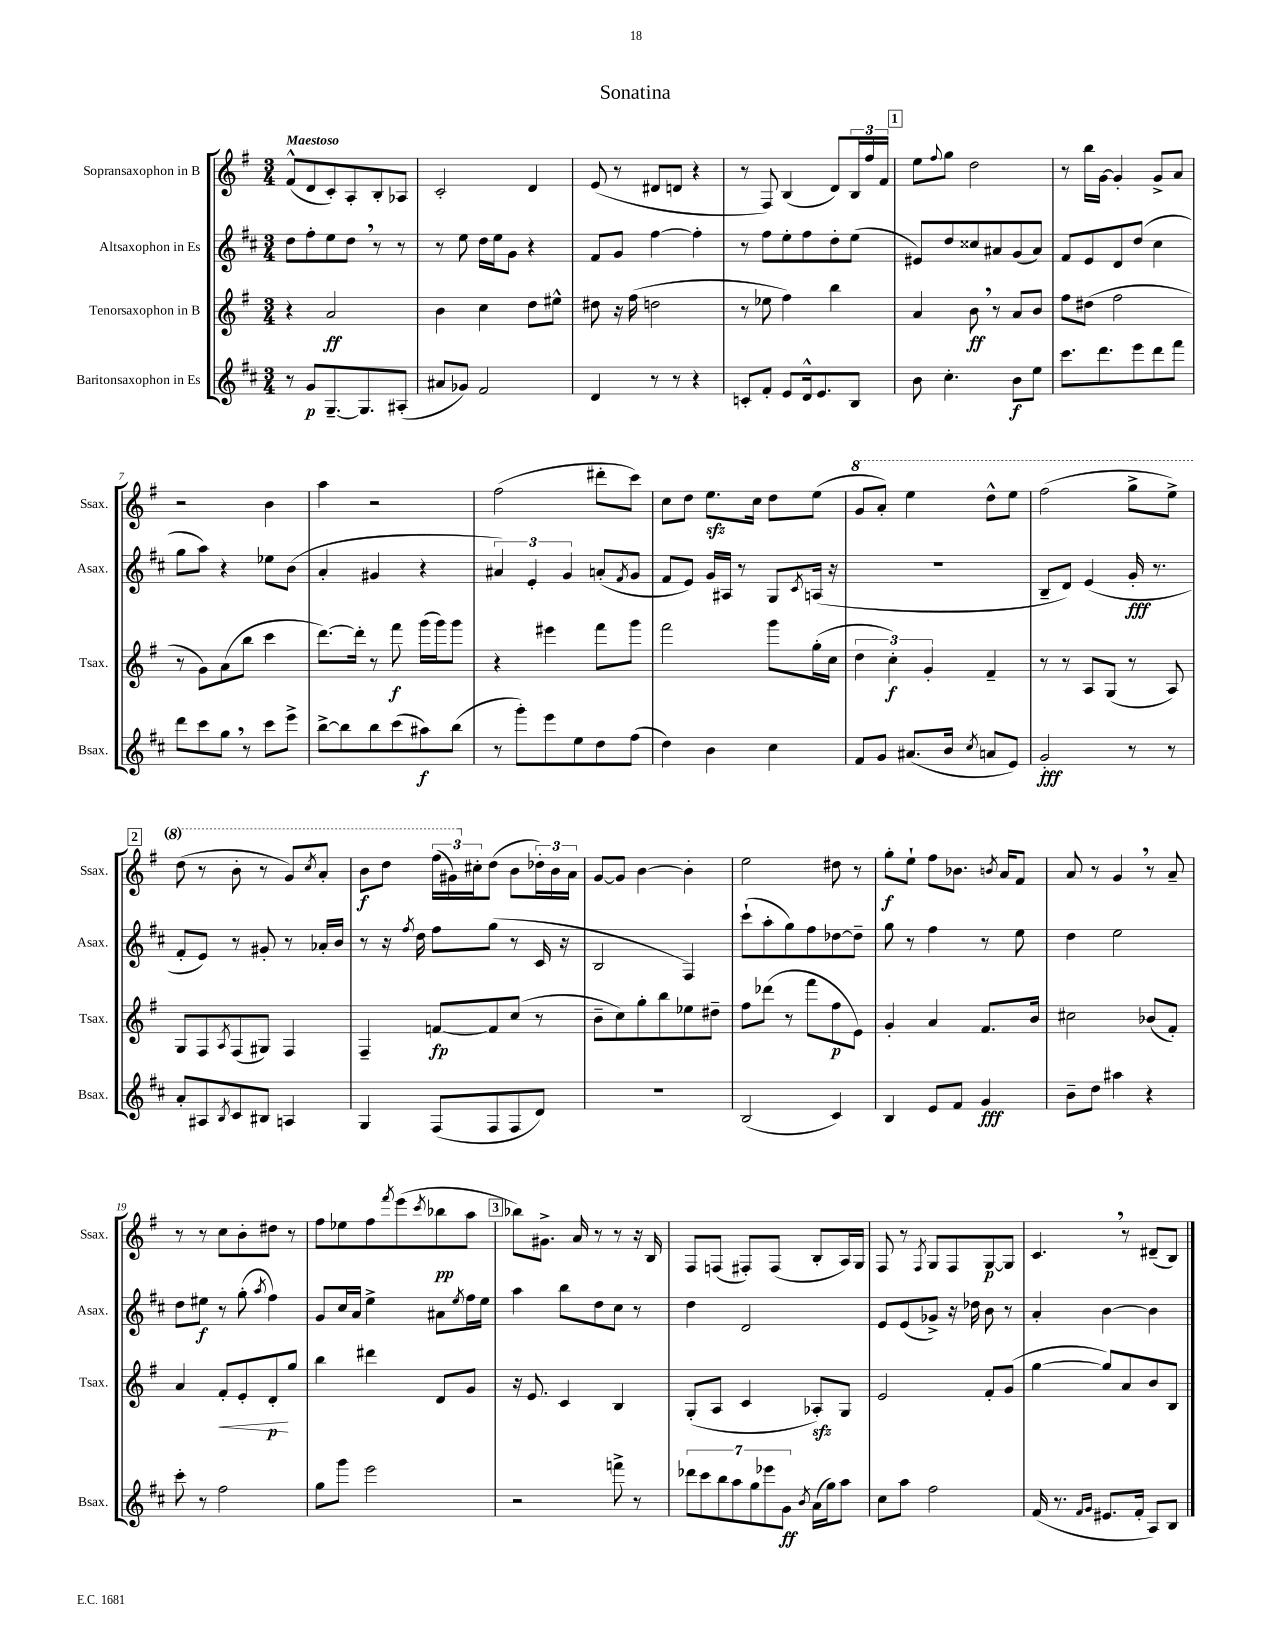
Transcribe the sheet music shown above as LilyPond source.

\header { title = "Sonatina" }
<<
\new StaffGroup <<
\new Staff = "s0" \with { instrumentName = "Sopransaxophon in B" shortInstrumentName = "Ssax." } {
    \clef treble \key g \major \numericTimeSignature \time 3/4 \tempo "Maestoso"
    fis'8-^( d'8 c'8-.) a8-. b8-. aes8 |
    c'2-. d'4 |
    e'8( r8 dis'8 d'8 r4 |
    r8 fis8) b4( d'8) \tuplet 3/2 { b16 fis''16 fis'16 } |
    \mark \markup { \box "1" } e''8 \appoggiatura { fis''8 } g''8 d''2 |
    r8 b''16 g'16~ g'4-. g'8-> a'8 |
    r2 b'4 |
    a''4 r2 |
    fis''2( dis'''8-. c'''8) |
    c''8 d''8 e''8.\sfz c''16 d''8 e''8( |
    \ottava #1 g''8 a''8-.) e'''4 d'''8-^ e'''8 |
    fis'''2( g'''8-> e'''8->) |
    \mark \markup { \box "2" } d'''8( r8 b''8-. r8 g''8) \acciaccatura { c'''8 } a''8-. |
    b''8\f d'''8 \tuplet 3/2 { fis'''16( gis''16) \ottava #0 cis''16-. } d''8( b'8 \tuplet 3/2 { des''16-.) b'16 a'16 } |
    g'8~ g'8 b'4~ b'4-. |
    e''2 dis''8 r8 |
    g''8-.\f e''8-! fis''8 bes'8. \acciaccatura { b'8 } a'16 fis'8 |
    a'8 r8 g'4 \breathe r8 a'8-- |
    r8 r8 c''8 b'8-. dis''8 r8 |
    fis''8 ees''8 fis''8 \acciaccatura { fis'''8 } e'''8( \acciaccatura { c'''8 } bes''8\pp a''8 |
    \mark \markup { \box "3" } bes''8) gis'8.-> a'16 r8 r8 r16 b16 |
    fis8 f8( fis8-.) fis8( b8-. a16) g16 |
    fis8 r8 \acciaccatura { fis8 } g8 fis8 g8~\p g8 |
    c'4. \breathe r8 dis'8--( b8) \bar "|." |
}
\new Staff = "s1" \with { instrumentName = "Altsaxophon in Es" shortInstrumentName = "Asax." } {
    \clef treble \key d \major \numericTimeSignature \time 3/4
    d''8 fis''8-. e''8 d''8 \breathe r8 r8 |
    r8 e''8 d''16 e''16 g'8 r4 |
    fis'8 g'8 fis''4~ fis''4-. |
    r8 fis''8 e''8-. fis''8 d''8-. e''8( |
    \mark \markup { \box "1" } eis'8) d''8 cisis''8 ais'8 g'8( ais'8) |
    fis'8 e'8 d'8 d''8( cis''4 |
    g''8 a''8) r4 ees''8 b'8( |
    a'4-. gis'4 r4 |
    \tuplet 3/2 { ais'4) e'4-. g'4 } a'8-.( \acciaccatura { fis'8 } g'8 |
    fis'8 e'8) g'16 ais16 r8 g8 \acciaccatura { cis'8 } a16( r16 |
    R2. |
    b8-- d'8) e'4( g'16-.\fff r8. |
    \mark \markup { \box "2" } fis'8-. e'8) r8 gis'8-. r8 aes'16-. b'16 |
    r8 r16 \acciaccatura { fis''8 } d''16 fis''8 g''8( r8 cis'16 r16 |
    b2 fis4) |
    cis'''8-!( a''8-. g''8) fis''8 des''8~ des''8-- |
    g''8 r8 fis''4 r8 e''8 |
    d''4 e''2 |
    d''8 eis''8\f r8 g''8-.( \acciaccatura { a''8 } fis''4) |
    g'8 cis''16 a'16 e''4-> ais'8 \acciaccatura { e''8 } fis''16 e''16 |
    \mark \markup { \box "3" } a''4 b''8 d''8 cis''8 r8 |
    d''4 d'2 |
    e'8 e'8( ges'8->) r16 des''16 b'8 r8 |
    a'4-. b'4~ b'4 \bar "|." |
}
\new Staff = "s2" \with { instrumentName = "Tenorsaxophon in B" shortInstrumentName = "Tsax." } {
    \clef treble \key g \major \numericTimeSignature \time 3/4
    r4 a'2\ff |
    b'4 c''4 d''8 eis''8-^ |
    dis''8 r16 fis''16( d''2 |
    r8 ees''8 fis''4) b''4 |
    \mark \markup { \box "1" } a'4 b'8\ff \breathe r8 a'8 b'8 |
    fis''8 dis''8( fis''2 |
    r8 g'8) a'8( b''8 c'''4 |
    d'''8.~) d'''16-. r8 fis'''8\f g'''16( g'''16) g'''8 |
    r4 eis'''4 fis'''8 g'''8 |
    fis'''2 g'''8 g''16-.( c''16 |
    \tuplet 3/2 { d''4 c''4-.\f) g'4-. } fis'4-- |
    r8 r8 a8 g8( r8 a8) |
    \mark \markup { \box "2" } g8 fis8 \acciaccatura { a8 } fis8( gis8) fis4 |
    fis4-- f'8~\fp f'8 c''8( r8 |
    b'8-- c''8) g''8-. b''8 ees''8 dis''8-- |
    fis''8 des'''8( r8 fis'''8 fis''8\p e'8) |
    g'4-. a'4 fis'8. b'16 |
    cis''2 bes'8( fis'8-.) |
    a'4 fis'8-.\< e'8-. d'8-.\p\! g''8 |
    b''4 dis'''4 d'8 g'8 |
    \mark \markup { \box "3" } r16 e'8. c'4 b4 |
    g8-.( a8 c'4 aes8-.\sfz) g8 |
    e'2 fis'8-. g'8( |
    g''4~ g''8) a'8 b'8 b8 \bar "|." |
}
\new Staff = "s3" \with { instrumentName = "Baritonsaxophon in Es" shortInstrumentName = "Bsax." } {
    \clef treble \key d \major \numericTimeSignature \time 3/4
    r8 g'8\p g8.~-- g8. ais8-.( |
    ais'8 ges'8) fis'2 |
    d'4 r8 r8 r4 |
    c'8-. fis'8-. e'8 d'16-^ e'8. b8 |
    \mark \markup { \box "1" } b'8 cis''4.-. b'8\f e''8 |
    cis'''8. d'''8. e'''8 d'''8 fis'''8 |
    d'''8 cis'''8 g''8 \breathe r8 cis'''8 e'''8-> |
    b''8~-> b''8 b''8 cis'''8( ais''8\f) b''8( |
    r8 g'''8-.) e'''8 e''8 d''8 fis''8( |
    d''4) b'4 cis''4 |
    fis'8 g'8 ais'8.( b'16 \acciaccatura { cis''8 } a'8 e'8) |
    g'2-.\fff r8 r8 |
    \mark \markup { \box "2" } a'8-. ais8 \acciaccatura { b8 } cis'8 bis8 a4 |
    g4 fis8( fis8 fis8 d'8) |
    R2. |
    b2( cis'4) |
    b4 e'8 fis'8 g'4\fff |
    b'8-- d''8 ais''4 r4 |
    cis'''8-. r8 fis''2 |
    g''8 g'''8 e'''2 |
    \mark \markup { \box "3" } r2 f'''8-> r8 |
    \tuplet 7/4 { des'''8 cis'''8 b''8 a''8 g''8 ees'''8 g'8\ff } \acciaccatura { b'8 } a'16( g''16) a''8 |
    cis''8 a''8 fis''2 |
    fis'16( r8. \grace { fis'16 g'16 } eis'8. fis'16-. a8) b8 \bar "|." |
}
>>
>>
